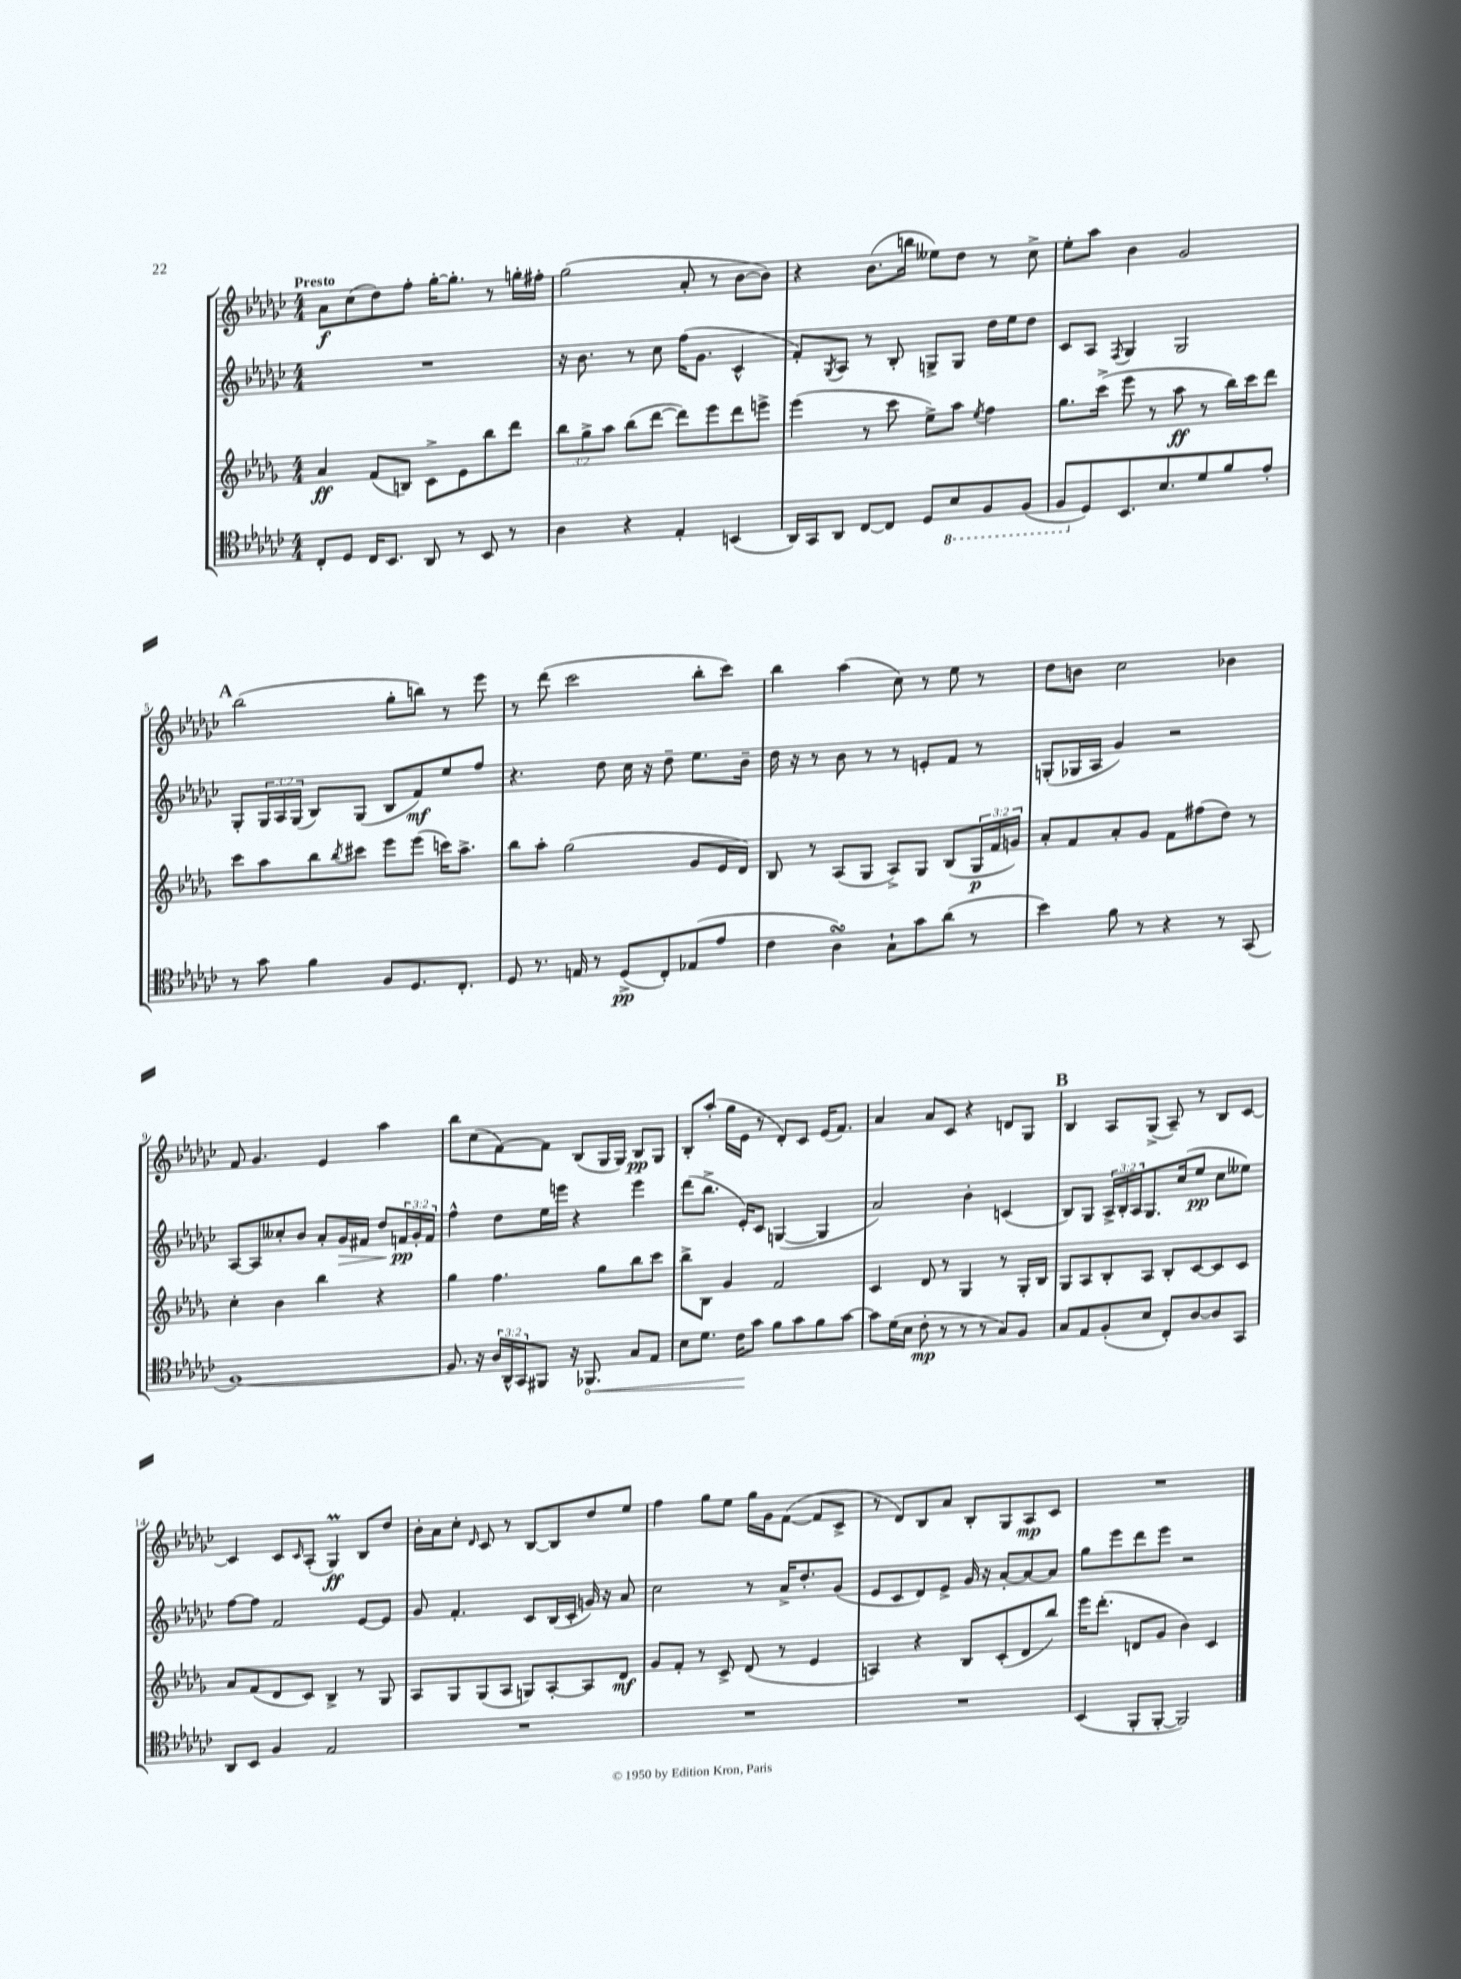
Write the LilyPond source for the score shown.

<<
\new StaffGroup <<
\new Staff = "s0" {
    \clef treble \key ges \major \numericTimeSignature \time 4/4 \tempo "Presto"
    aes'8\f ces''8( des''8) f''8-. ges''16~-. ges''8.-. r8 g''16-. fis''16-. |
    ges''2( aes'8-. r8 bes'8~ bes'8) |
    r4 bes'8.( b''16 eeses''8) des''8 r8 ces''8-> |
    ees''8-. aes''8 bes'4 ges'2 |
    \mark \markup { \bold "A" } bes''2( ges''8-. b''8) r8 ees'''8 |
    r8 des'''8( ces'''2 bes''8-. ces'''8) |
    bes''4 aes''4( ces''8) r8 ees''8 r8 |
    des''8 b'8 ces''2 bes'4 |
    f'8 ges'4. ees'4 aes''4 |
    bes''8 ces''8( f'8~) f'8 bes8( ges16 ges16) bes8\pp ges8 |
    bes8-. aes''8-.( ges''16 ees'16 r8 des'8-.) ces'8 ees'16( f'8.) |
    aes'4 aes'8 ces'8 r4 d'8 ges8 |
    \mark \markup { \bold "B" } bes4 aes8 ges8->( aes8--) r8 bes8 ces'8~ |
    ces'4 ces'8 \grace { ces'16 } aes8-.( ges4\prall\ff) bes8 des''8 |
    bes'16-. aes'16 ces''8-. \grace { des'16 } ces'8 r8 bes8~ bes8 des''8 ees''8 |
    f''4 ges''8 ees''8 ges''16 ges'16 f'8~( f'8 ces'8-> |
    r8 des'8) bes8 aes'8 bes8-. ges8 aes8\mp ces'8 |
    R1 \bar "|." |
}
\new Staff = "s1" {
    \clef treble \key ges \major \numericTimeSignature \time 4/4 \override Staff.TupletNumber.text = #tuplet-number::calc-fraction-text
    R1 |
    r16 bes'8. r8 ces''8 f''16( ges'8. ces'4-^ |
    f'8-.) \acciaccatura { ges8 } aes8 r8 bes8-. g8-> g8 des''16 ees''16 des''8 |
    ces'8 aes8 \acciaccatura { f8 } ges4 ges2 |
    \mark \markup { \bold "A" } ges8-. \tuplet 3/2 { ges16 aes16 ges16( } bes8) ges8( bes8 f'8\mf) ees''8 f''8 |
    r4. des''8 ces''16 r16 des''8-- ees''8. bes'16-- |
    des''16 r16 r8 bes'8 r8 r8 e'8-. f'8 r8 |
    g8-.( ges16 aes16 ges'4) r2 |
    aes8~ aes8 ceses''8-. bes'8 aes'8-. ges'16\> fis'16 des''8 \tuplet 3/2 { f'16\pp\! ges'16-. f'16 } |
    f''4-^ des''8 ees''16 e'''16 r4 e'''4 |
    des'''8( bes''8.-> ees'16-.) ces'8 g4~( g4 |
    aes'2) bes'4-. c'4( |
    \mark \markup { \bold "B" } bes8) ges8 \tuplet 3/2 { aes16-> bes16-. aes16 } ges8. ces''16( ees''8\pp ces''8 eeses''8) |
    f''8~ f''8 f'2 ees'8~ ees'8 |
    ges'8 f'4.-. ces'8 bes16( ces'16-. g'16) r16 aes'8 |
    ces''2 r8 aes'16-> des''8.-. ges'8( |
    ees'8 ces'8 des'8) ees'8-> ges'16 r16 aes'8~-. aes'8~ aes'8 |
    ges''8 ees'''8 des'''8 ees'''8 r2 \bar "|." |
}
\new Staff = "s2" {
    \clef treble \key des \major \numericTimeSignature \time 4/4 \override Staff.TupletNumber.text = #tuplet-number::calc-fraction-text
    aes'4\ff f'8( b8) c'8-> ees'8 bes''8 des'''8 |
    \tuplet 3/2 { bes''8 ges''8-> aes''8 } bes''8( des'''8~ des'''8) ees'''8 des'''8 e'''8-> |
    ees'''4( r8 c'''8 ees''8->) aes''8 \acciaccatura { ees''8 } f''4 |
    ges''8. c'''16->( ees'''8 r8 aes''8\ff r8 bes''16) c'''16 des'''8 |
    \mark \markup { \bold "A" } c'''8 aes''8 bes''8 \acciaccatura { bes''8 } cis'''8 ees'''8 ees'''8( c'''16) aes''8.-> |
    bes''8 aes''8-. ges''2( ges'8 ees'16 des'16) |
    bes8 r8 aes8( ges8 aes8->) ges8 bes8( \tuplet 3/2 { ges16\p f'16 g'16) } |
    aes'8-. f'8 aes'8-. ges'8 f'8 fis''8( des''8) r8 |
    c''4-. bes'4 bes''4 r4 |
    ges''4 f''4. ges''8 bes''8 c'''8 |
    bes''8-> bes8 ges'4 f'2 |
    c'4 des'8 r8 ges4 r8 ges16-. bes16 |
    \mark \markup { \bold "B" } ges8 aes8 bes8-. aes8 bes8-. c'8~ c'8 c'8 |
    aes'8 f'8( des'8 c'8) bes4-> r8 ges8 |
    aes8 ges8 ges8( aes8 g8) aes8~-. aes8 des'8\mf |
    ges'8 f'8-. r8 c'8-> des'8( r8 ees'4 |
    a4) r4 bes8 c'8-.( des'8 bes''8) |
    ees'''16 des'''8.-.( d'8 ges'8 bes'4) c'4 \bar "|." |
}
\new Staff = "s3" {
    \clef tenor \key ges \major \numericTimeSignature \time 4/4 \override Staff.TupletNumber.text = #tuplet-number::calc-fraction-text
    ces8-. des8 ces16 bes,8. aes,8 r8 bes,8 r8 |
    aes4 r4 ees4-. b,4( |
    aes,16) ges,16 aes,8 ces8~ ces8 des8 \ottava #-1 bes,8 f,8 f,8( |
    f,8 \ottava #0 des8) bes,8. bes8. des'8 f'8 ees'8-. |
    \mark \markup { \bold "A" } r8 ges'8 f'4 f8 des8. ces8.-. |
    des8 r8. e16 r8 des8->\pp( ces8-.) ees8( ees'8 |
    ces'4 aes4\turn) ges8-! ges'8 aes'8( r8 |
    bes'4) f'8 r8 r4 r8 ges,8( |
    f1~) |
    f8. r16 \tuplet 3/2 { aes16 aes,16-^ ges,16 } fis,8 r16 \once \override Hairpin.circled-tip = ##t fes,8.\< ges8 ees8 |
    bes8 des'8. ces'16\! ges'8 f'8 ges'8 f'8 ges'8~ |
    ges'8 des'16( bes16 ces'8-.\mp r8 r8 r8 ges8) f8 |
    \mark \markup { \bold "B" } ges8 ees8 f8-.( bes8 ces8-.) aes8~ aes8 ges,8 |
    aes,8 bes,8 f4 ees2 |
    R1 |
    R1 |
    R1 |
    bes,4( f,8-. f,8~-. f,2) \bar "|." |
}
>>
>>
